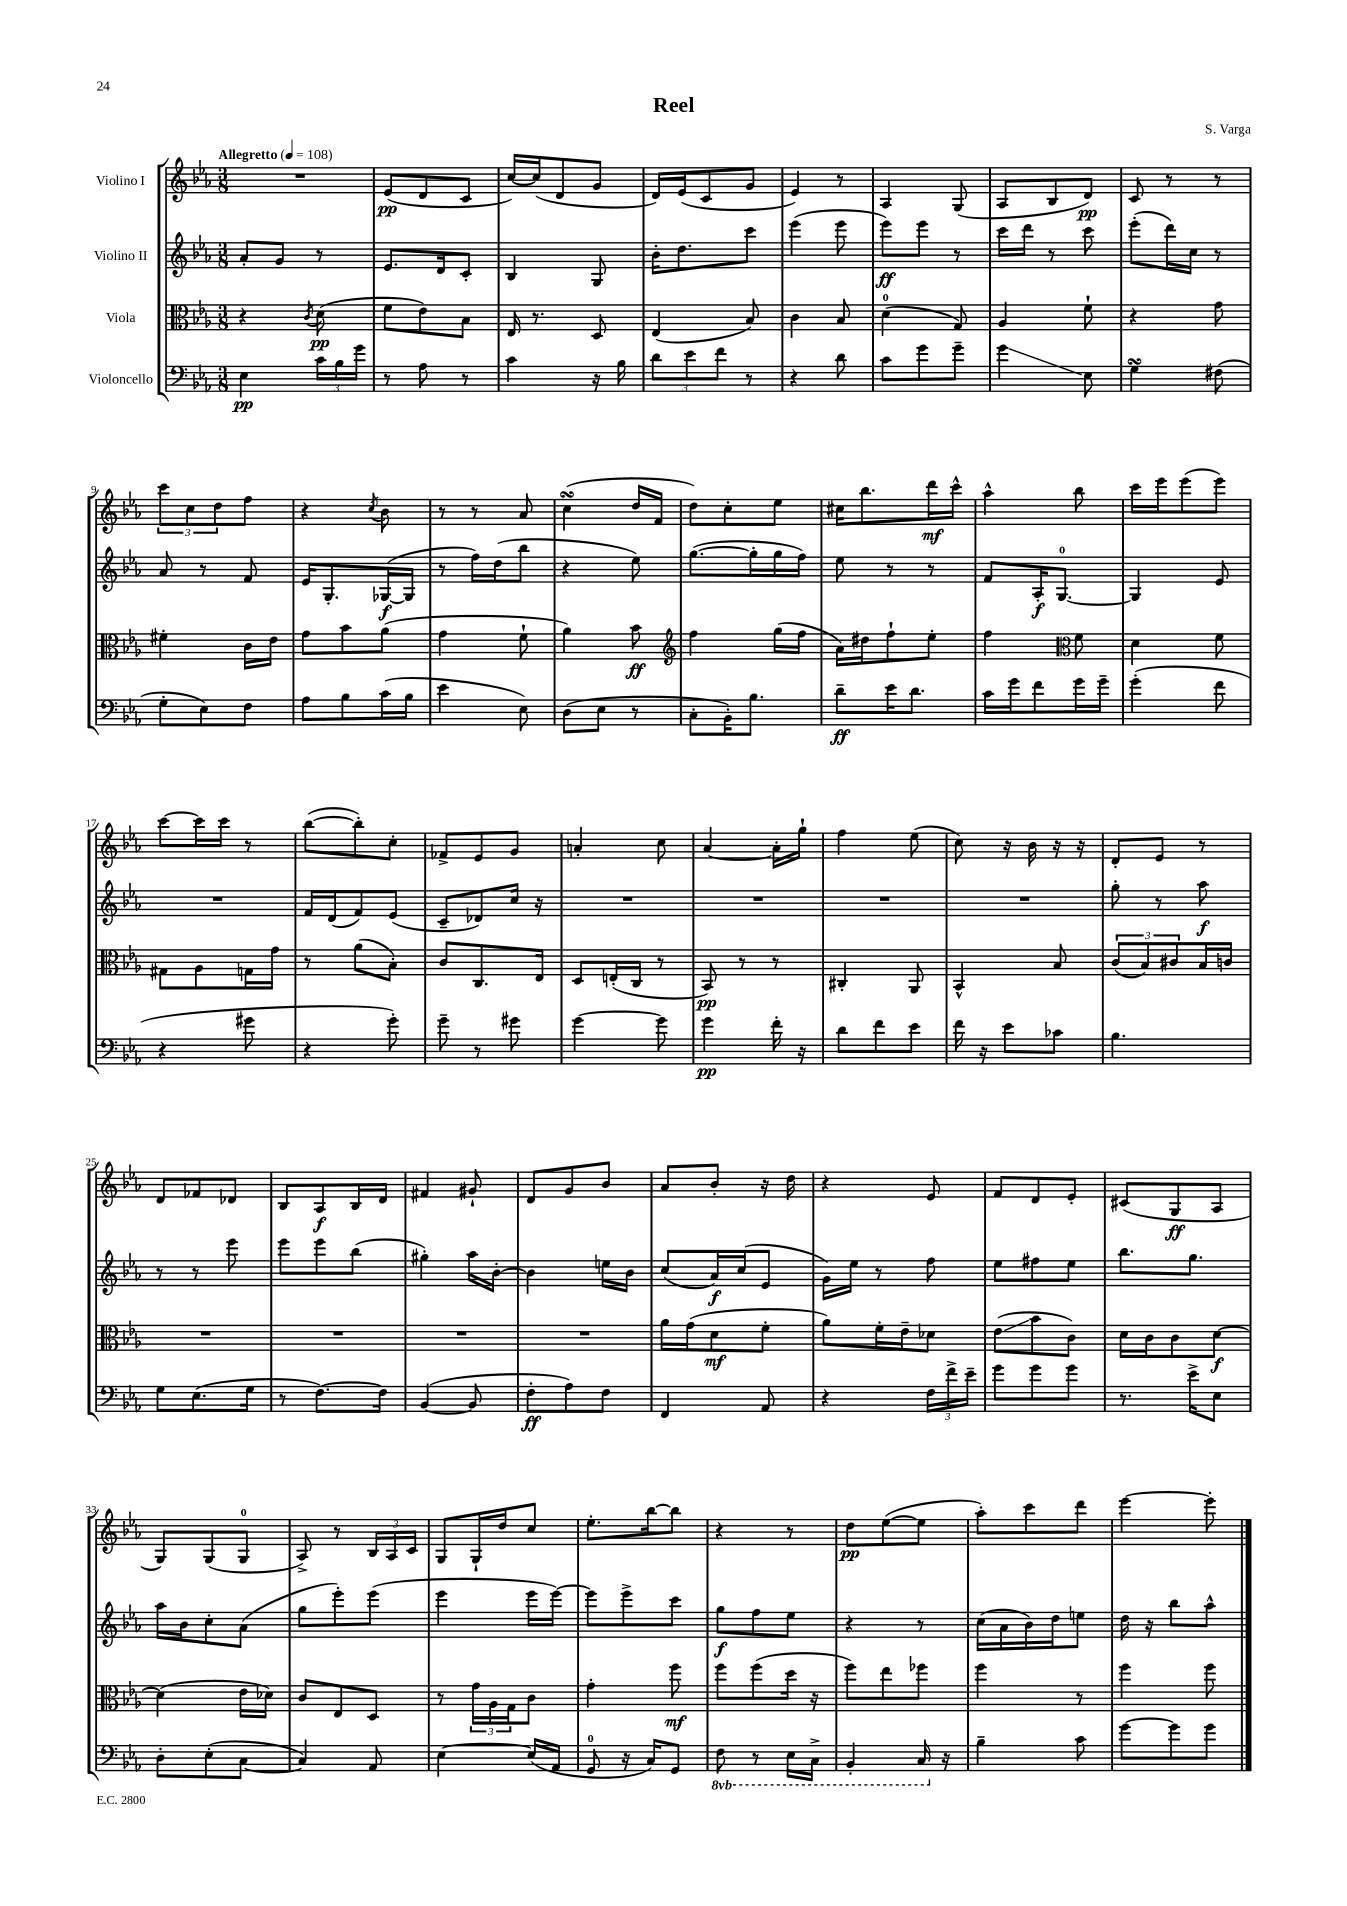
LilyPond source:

\header { title = "Reel" composer = "S. Varga" }
<<
\new StaffGroup <<
\new Staff = "s0" \with { instrumentName = "Violino I" } {
    \clef treble \key ees \major \numericTimeSignature \time 3/8 \tempo "Allegretto" 4 = 108
    R4. |
    ees'8\pp( d'8 c'8 |
    c''16~) c''16( d'8 g'8 |
    d'16) ees'16( c'8 g'8 |
    ees'4) r8 |
    aes4 g8( |
    aes8 bes8 d'8\pp) |
    c'8 r8 r8 |
    \tuplet 3/2 { c'''8 c''8 d''8 } f''8 |
    r4 \acciaccatura { c''8 } bes'8 |
    r8 r8 aes'8 |
    c''4\turn( d''16 f'16 |
    d''8) c''8-. ees''8 |
    cis''16 bes''8. d'''16\mf c'''16-^ |
    aes''4-^ bes''8 |
    c'''16 ees'''16 ees'''8( ees'''8) |
    c'''8~ c'''16 c'''16 r8 |
    bes''8~( bes''8-.) c''8-. |
    fes'8-> ees'8 g'8 |
    a'4-. c''8 |
    aes'4~ aes'16-. g''16-! |
    f''4 ees''8( |
    c''8) r16 bes'16 r16 r16 |
    d'8-. ees'8 r8 |
    d'8 fes'8 des'8 |
    bes8 aes8\f bes16 d'16 |
    fis'4 gis'8-! |
    d'8 g'8 bes'8 |
    aes'8 bes'8-. r16 d''16 |
    r4 ees'8 |
    f'8 d'8 ees'8-. |
    cis'8( g8\ff aes8 |
    g8) g8( g8-0 |
    aes8->) r8 \tuplet 3/2 { bes16 aes16 c'16 } |
    g8 g16-! d''16 c''8 |
    ees''8.-. bes''16~ bes''8 |
    r4 r8 |
    d''8\pp ees''8~( ees''8 |
    aes''8-.) c'''8 d'''8 |
    ees'''4~ ees'''8-. \bar "|." |
}
\new Staff = "s1" \with { instrumentName = "Violino II" } {
    \clef treble \key ees \major \numericTimeSignature \time 3/8
    aes'8-. g'8 r8 |
    ees'8. d'16 c'8-. |
    bes4 g8 |
    bes'16-. d''8. c'''8 |
    ees'''4( ees'''8 |
    ees'''8\ff) ees'''8 r8 |
    c'''16 d'''16 r8 c'''8 |
    ees'''8-.( d'''16) c''16 r8 |
    aes'8 r8 f'8 |
    ees'16 g8.-. ges16~\f( ges16 |
    r8 f''16) d''16( bes''8 |
    r4 ees''8) |
    g''8.~( g''16-. g''16 f''16) |
    ees''8 r8 r8 |
    f'8 aes16-.\f g8.-0~ |
    g4 ees'8 |
    R4. |
    f'16 d'16( f'8) ees'8( |
    c'8-- des'8) c''16 r16 |
    R4. |
    R4. |
    R4. |
    R4. |
    g''8-. r8 aes''8\f |
    r8 r8 ees'''8 |
    ees'''8 ees'''8 bes''8( |
    gis''4-.) aes''16 bes'16~-. |
    bes'4 e''16 bes'16 |
    c''8( aes'16\f) c''16( ees'8 |
    g'16) ees''16 r8 f''8 |
    ees''8 fis''8 ees''8 |
    bes''8. g''8. |
    aes''16 bes'16 c''8-. aes'8( |
    g''8 ees'''8-.) ees'''8( |
    ees'''4 ees'''16 ees'''16~) |
    ees'''8 ees'''8-> c'''8 |
    g''8\f f''8 ees''8 |
    r4 r8 |
    c''16( aes'16 bes'16) d''16 e''8 |
    d''16 r16 bes''8 aes''8-^ \bar "|." |
}
\new Staff = "s2" \with { instrumentName = "Viola" } {
    \clef alto \key ees \major \numericTimeSignature \time 3/8
    r4 \acciaccatura { c'8 } d'8\pp( |
    f'8 ees'8) bes8 |
    ees16 r8. d8 |
    ees4( bes8) |
    c'4 bes8 |
    d'4-0( g8) |
    aes4 f'8-! |
    r4 g'8 |
    fis'4-. c'16 ees'16 |
    g'8 bes'8 aes'8( |
    g'4 f'8-! |
    aes'4) bes'8\ff |
    \clef treble f''4 g''16( f''16 |
    aes'16) dis''16 f''8-! ees''8-. |
    f''4 \clef alto f'8 |
    d'4 f'8 |
    gis8 aes8 g16 g'16 |
    r8 aes'8( bes8-.) |
    c'8 c8. ees16 |
    d8 e16-.( c16 r8 |
    bes,8\pp) r8 r8 |
    cis4-. aes,8 |
    bes,4-^ bes8 |
    \tuplet 3/2 { c'8( bes8) cis'8 } bes16 c'16 |
    R4. |
    R4. |
    R4. |
    R4. |
    aes'16 g'16( d'8\mf f'8-. |
    aes'8) f'16-. ees'16-- des'8 |
    ees'8\glissando( bes'8 c'8) |
    d'16 c'16 c'8 d'8~\f |
    d'4( ees'16 des'16) |
    c'8 ees8 d8 |
    r8 \tuplet 3/2 { g'16 aes16 g16 } c'8 |
    g'4-. f''8\mf |
    f''8 f''8( d''16 r16 |
    f''8) ees''8 fes''8 |
    f''4 r8 |
    f''4 f''8 \bar "|." |
}
\new Staff = "s3" \with { instrumentName = "Violoncello" } {
    \clef bass \key ees \major \numericTimeSignature \time 3/8 \set Staff.ottavationMarkups = #ottavation-simple-ordinals
    ees4\pp \tuplet 3/2 { c'16 bes16 g'16 } |
    r8 aes8 r8 |
    c'4 r16 bes16 |
    \tuplet 3/2 { d'8 ees'8 f'8 } r8 |
    r4 d'8 |
    c'8 g'8 g'8-- |
    g'4\glissando ees8 |
    g4\turn fis8( |
    g8-. ees8) f8 |
    aes8 bes8 c'16( bes16 |
    ees'4 ees8) |
    d8( ees8 r8 |
    c8-. bes,16-.) bes8. |
    d'8--\ff ees'16 d'8. |
    c'16 g'16 f'8 g'16 g'16-- |
    g'4-.( f'8 |
    r4 gis'8 |
    r4 g'8-.) |
    g'8-- r8 gis'8 |
    g'4~ g'8 |
    g'4\pp f'16-. r16 |
    d'8 f'8 ees'8 |
    f'16 r16 ees'8 ces'8 |
    bes4. |
    g8 ees8.( g16 |
    r8 f8.~) f16 |
    bes,4~( bes,8 |
    f8-.\ff aes8) f8 |
    f,4 aes,8 |
    r4 \tuplet 3/2 { f16 f'16-> ees'16-- } |
    g'8 g'8 g'8 |
    r8. ees'16-> ees8 |
    d8-. ees8-.( c8~ |
    c4) aes,8 |
    ees4~ ees16( aes,16 |
    g,8-0 r16 c16) g,8 |
    \ottava #-1 f,8 r8 ees,16 c,16-> |
    bes,,4-. c,16 \ottava #0 r16 |
    bes4-- c'8 |
    g'8~ g'8 g'8 \bar "|." |
}
>>
>>
